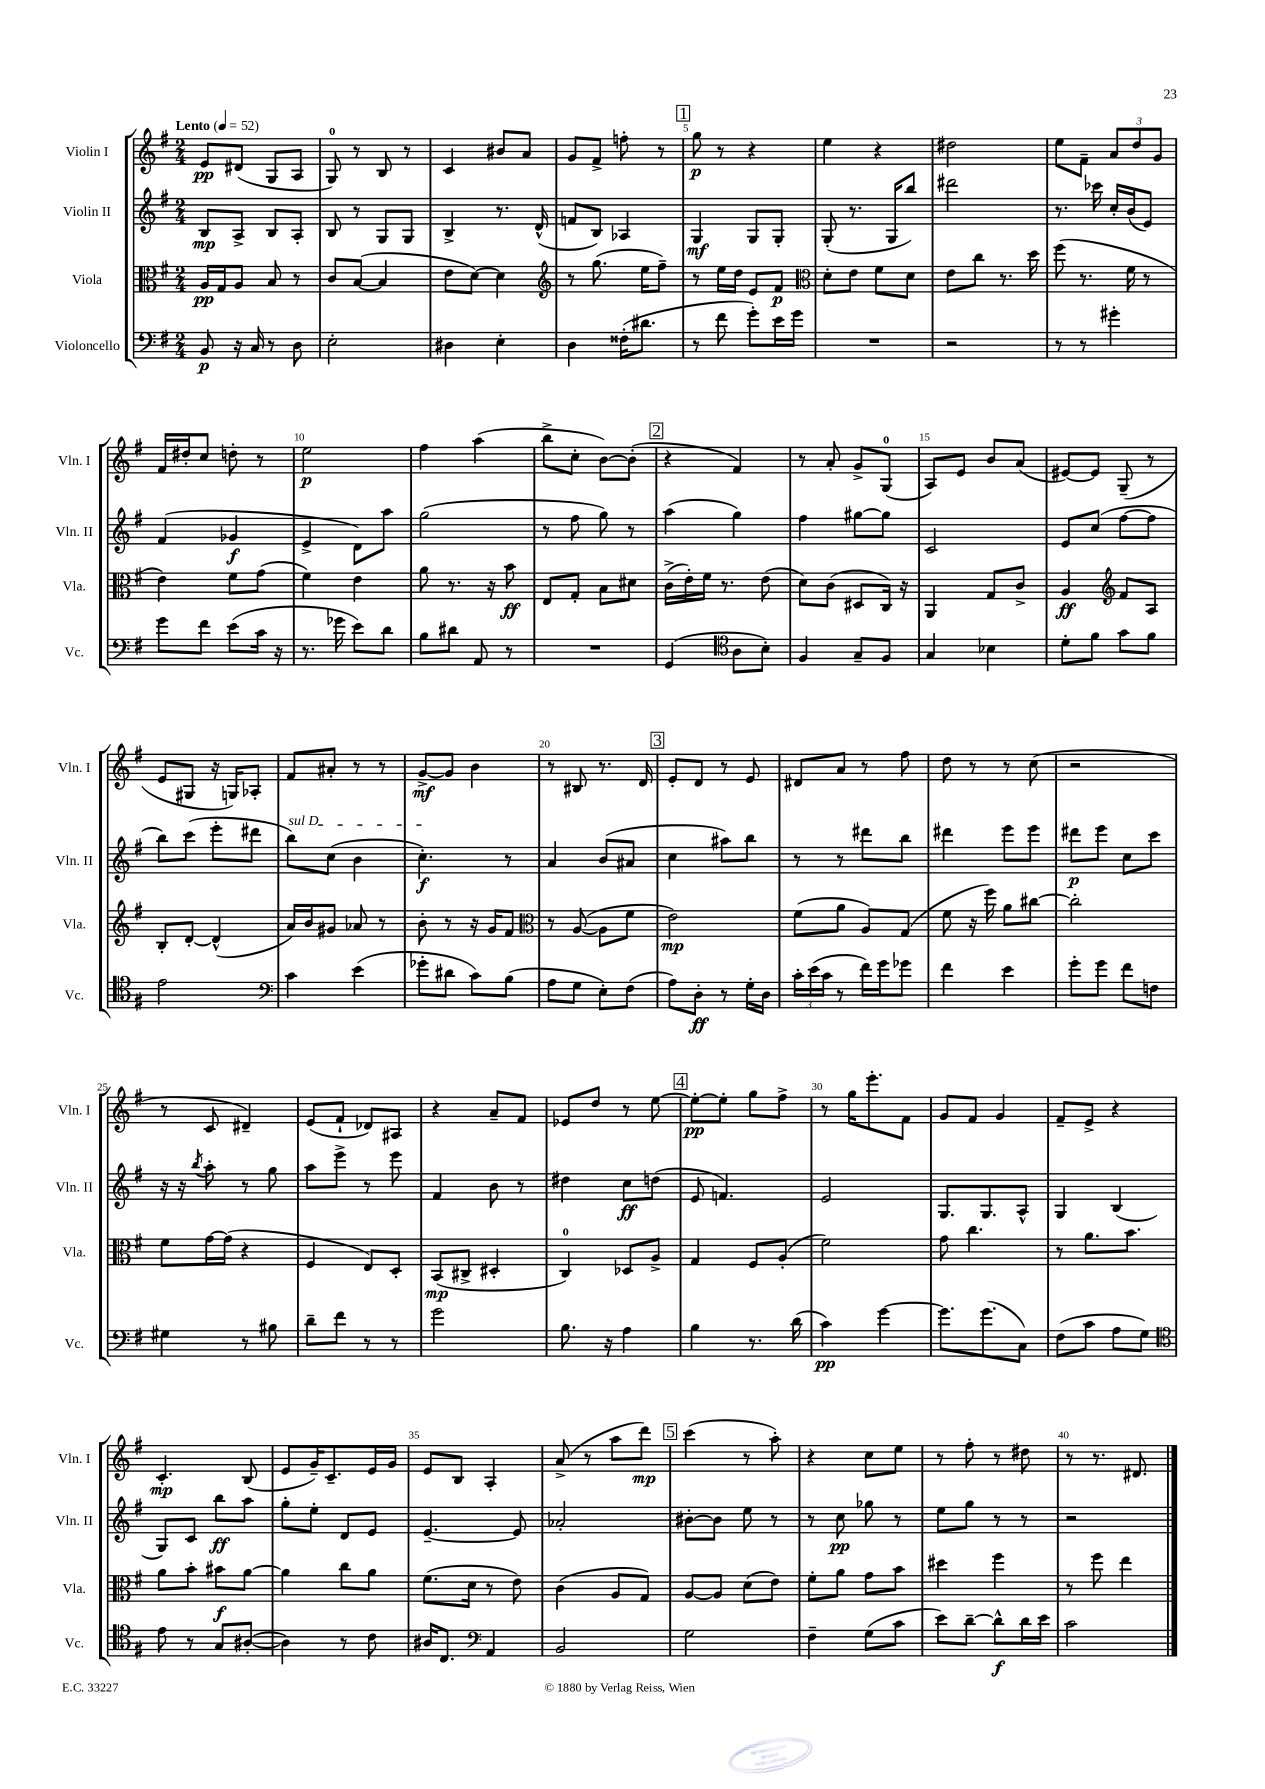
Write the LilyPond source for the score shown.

<<
\new StaffGroup <<
\new Staff = "s0" \with { instrumentName = "Violin I" shortInstrumentName = "Vln. I" } {
    \clef treble \key g \major \numericTimeSignature \time 2/4 \tempo "Lento" 4 = 52
    e'8\pp dis'8( g8 a8 |
    g8-0) r8 b8 r8 |
    c'4 bis'8 a'8 |
    g'8 fis'8-> f''8-. r8 |
    \mark \markup { \box "1" } g''8\p r8 r4 |
    e''4 r4 |
    dis''2 |
    e''8 fis'8-- \tuplet 3/2 { a'8 d''8 g'8 } |
    fis'16 dis''16-. c''8 d''8-. r8 |
    e''2\p |
    fis''4 a''4( |
    b''8-> c''8-. b'8~) b'8-.( |
    \mark \markup { \box "2" } r4 fis'4) |
    r8 a'8-. g'8-> g8-0( |
    a8) e'8 b'8 a'8( |
    eis'8~) eis'8 g8--( r8 |
    e'8 gis8 r16 g16) aes8-. |
    fis'8 ais'8-. r8 r8 |
    g'8~->\mf g'8 b'4 |
    r8 bis8 r8. d'16 |
    \mark \markup { \box "3" } e'8-. d'8 r8 e'8 |
    dis'8 a'8 r8 fis''8 |
    d''8 r8 r8 c''8( |
    r2 |
    r8 c'8 dis'4--) |
    e'8( fis'8-! des'8) ais8 |
    r4 a'8-- fis'8 |
    ees'8 d''8 r8 e''8~ |
    \mark \markup { \box "4" } e''8~-.\pp e''8-. g''8 fis''8-> |
    r8 g''16 e'''8.-. fis'8 |
    g'8 fis'8 g'4 |
    fis'8-- e'8-> r4 |
    c'4.-.\mp b8( |
    e'8 g'16--) c'8.-- e'16 g'16 |
    e'8 b8 a4-. |
    a'8->( r8 a''8 d'''8\mp) |
    \mark \markup { \box "5" } c'''4( r8 a''8-.) |
    r4 c''8 e''8 |
    r8 fis''8-. r8 dis''8 |
    r8 r8. dis'8. \bar "|." |
}
\new Staff = "s1" \with { instrumentName = "Violin II" shortInstrumentName = "Vln. II" } {
    \clef treble \key g \major \numericTimeSignature \time 2/4
    b8\mp a8-> b8 a8-. |
    b8 r8 g8 g8 |
    b4-> r8. d'16-^( |
    f'8 b8) aes4 |
    \mark \markup { \box "1" } g4\mf g8 g8-. |
    g8-.( r8. g16 b''8) |
    dis'''2 |
    r8. ces'''16 c''16-. b'16( e'8) |
    fis'4( ges'4\f |
    e'4-> d'8) a''8 |
    g''2( |
    r8 fis''8 g''8) r8 |
    \mark \markup { \box "2" } a''4( g''4) |
    fis''4 gis''8~ gis''8 |
    c'2 |
    e'8 c''8( fis''8~ fis''8 |
    b''8) c'''8( e'''8-. dis'''8 |
    \once \override TextSpanner.bound-details.left.text = \markup { \italic "sul D" } b''8\startTextSpan) c''8( b'4 |
    c''4.-.\f\stopTextSpan) r8 |
    a'4 b'8( ais'8 |
    \mark \markup { \box "3" } c''4 ais''8) b''8 |
    r8 r8 dis'''8 b''8 |
    dis'''4 e'''8 e'''8 |
    dis'''8\p e'''8 c''8 c'''8 |
    r16 r16 \acciaccatura { b''8 } a''8-. r8 g''8 |
    a''8 e'''8-> r8 e'''8 |
    fis'4 b'8 r8 |
    dis''4 c''8\ff d''8( |
    \mark \markup { \box "4" } e'8 f'4.) |
    e'2 |
    g8. g8. a8-^ |
    g4 b4( |
    g8) c'8 b''8\ff a''8 |
    g''8-. e''8-. d'8 e'8 |
    e'4.~-- e'8 |
    aes'2-. |
    \mark \markup { \box "5" } bis'8~-. bis'8 e''8 r8 |
    r8 c''8\pp ges''8 r8 |
    e''8 g''8 r8 r8 |
    r2 \bar "|." |
}
\new Staff = "s2" \with { instrumentName = "Viola" shortInstrumentName = "Vla." } {
    \clef alto \key g \major \numericTimeSignature \time 2/4
    a16\pp g16 a8 b8 r8 |
    c'8 b8~( b4 |
    e'8 d'8~) d'4 |
    \clef treble r8 g''8.( e''16 fis''8--) |
    \mark \markup { \box "1" } r8 e''16 d''16 e'8 fis'8\p |
    \clef alto d'8-. e'8 fis'8 d'8 |
    e'8 c''8 r8. d''16 |
    fis''8( r8. fis'16 r8 |
    e'4) fis'8 g'8( |
    fis'4) e'4 |
    a'8 r8. r16 b'8\ff |
    e8 g8-. b8 dis'8 |
    \mark \markup { \box "2" } c'16->( e'16-.) fis'16 r8. e'8( |
    d'8) c'8( dis8 c16) r16 |
    a,4 g8 c'8-> |
    a4\ff \clef treble fis'8 a8 |
    b8-. d'8~-. d'4-^( |
    a'16) b'16 gis'8 aes'8 r8 |
    b'8-. r8 r16 g'16 fis'8 |
    \clef alto r8 a8~( a8 fis'8 |
    \mark \markup { \box "3" } e'2\mp) |
    fis'8( a'8 a8) g8( |
    fis'8 r16 fis''16) a'8 cis''8~ |
    cis''2-. |
    fis'8 g'16~ g'16( r4 |
    fis4 e8) d8-. |
    b,8\mp( cis8-> dis4-. |
    c4-0) des8 a8-> |
    \mark \markup { \box "4" } g4 fis8 a8-.( |
    fis'2) |
    g'8 c''4. |
    r8 a'8. b'8. |
    a'8 b'8-. bis'8\f a'8~ |
    a'4 c''8 a'8 |
    fis'8.( d'16 r8 e'8) |
    c'4( a8 g8) |
    \mark \markup { \box "5" } a8~ a8 d'8( e'8) |
    fis'8-. a'8 g'8 b'8 |
    dis''4 fis''4 |
    r8 fis''8 e''4 \bar "|." |
}
\new Staff = "s3" \with { instrumentName = "Violoncello" shortInstrumentName = "Vc." } {
    \clef bass \key g \major \numericTimeSignature \time 2/4
    b,8\p r16 c16 r8 d8 |
    e2-. |
    dis4 e4-. |
    d4 fisis16-.( dis'8. |
    \mark \markup { \box "1" } r8 fis'8 g'8-.) e'16 g'16 |
    R2 |
    r2 |
    r8 r8 gis'4-. |
    g'8 fis'8 e'8( c'16 r16 |
    r8. ges'16 e'8) d'8 |
    b8 dis'8 a,8 r8 |
    R2 |
    \mark \markup { \box "2" } g,4( \clef tenor a8 b8-.) |
    fis4 g8-- fis8 |
    g4 bes4 |
    d'8-. fis'8 g'8 fis'8 |
    e'2 |
    \clef bass c'4 e'4( |
    ges'8-. dis'8 c'8) b8( |
    a8 g8 e8-.) fis8( |
    \mark \markup { \box "3" } a8) d8-.\ff r8 g16-. d16 |
    \tuplet 3/2 { c'16-. e'16( c'16 } r8 fis'16) g'16 ges'8 |
    fis'4 e'4 |
    g'8-. g'8 fis'8 f8 |
    gis4 r8 bis8 |
    d'8-- fis'8 r8 r8 |
    g'2 |
    b8. r16 a4 |
    \mark \markup { \box "4" } b4 r8. d'16( |
    c'4\pp) g'4~ |
    g'8. g'8.( c8) |
    fis8( c'8 a8 g8) |
    \clef tenor e'8 r8 g8 ais8~-.( |
    ais4) r8 c'8 |
    ais16 c8. \clef bass a,4 |
    b,2 |
    \mark \markup { \box "5" } g2 |
    fis4-- g8( c'8 |
    e'8) d'8~-- d'8-^\f d'16 e'16 |
    c'2 \bar "|." |
}
>>
>>
\layout { \context { \Score \override BarNumber.break-visibility = ##(#f #t #t) barNumberVisibility = #(every-nth-bar-number-visible 5) } }
